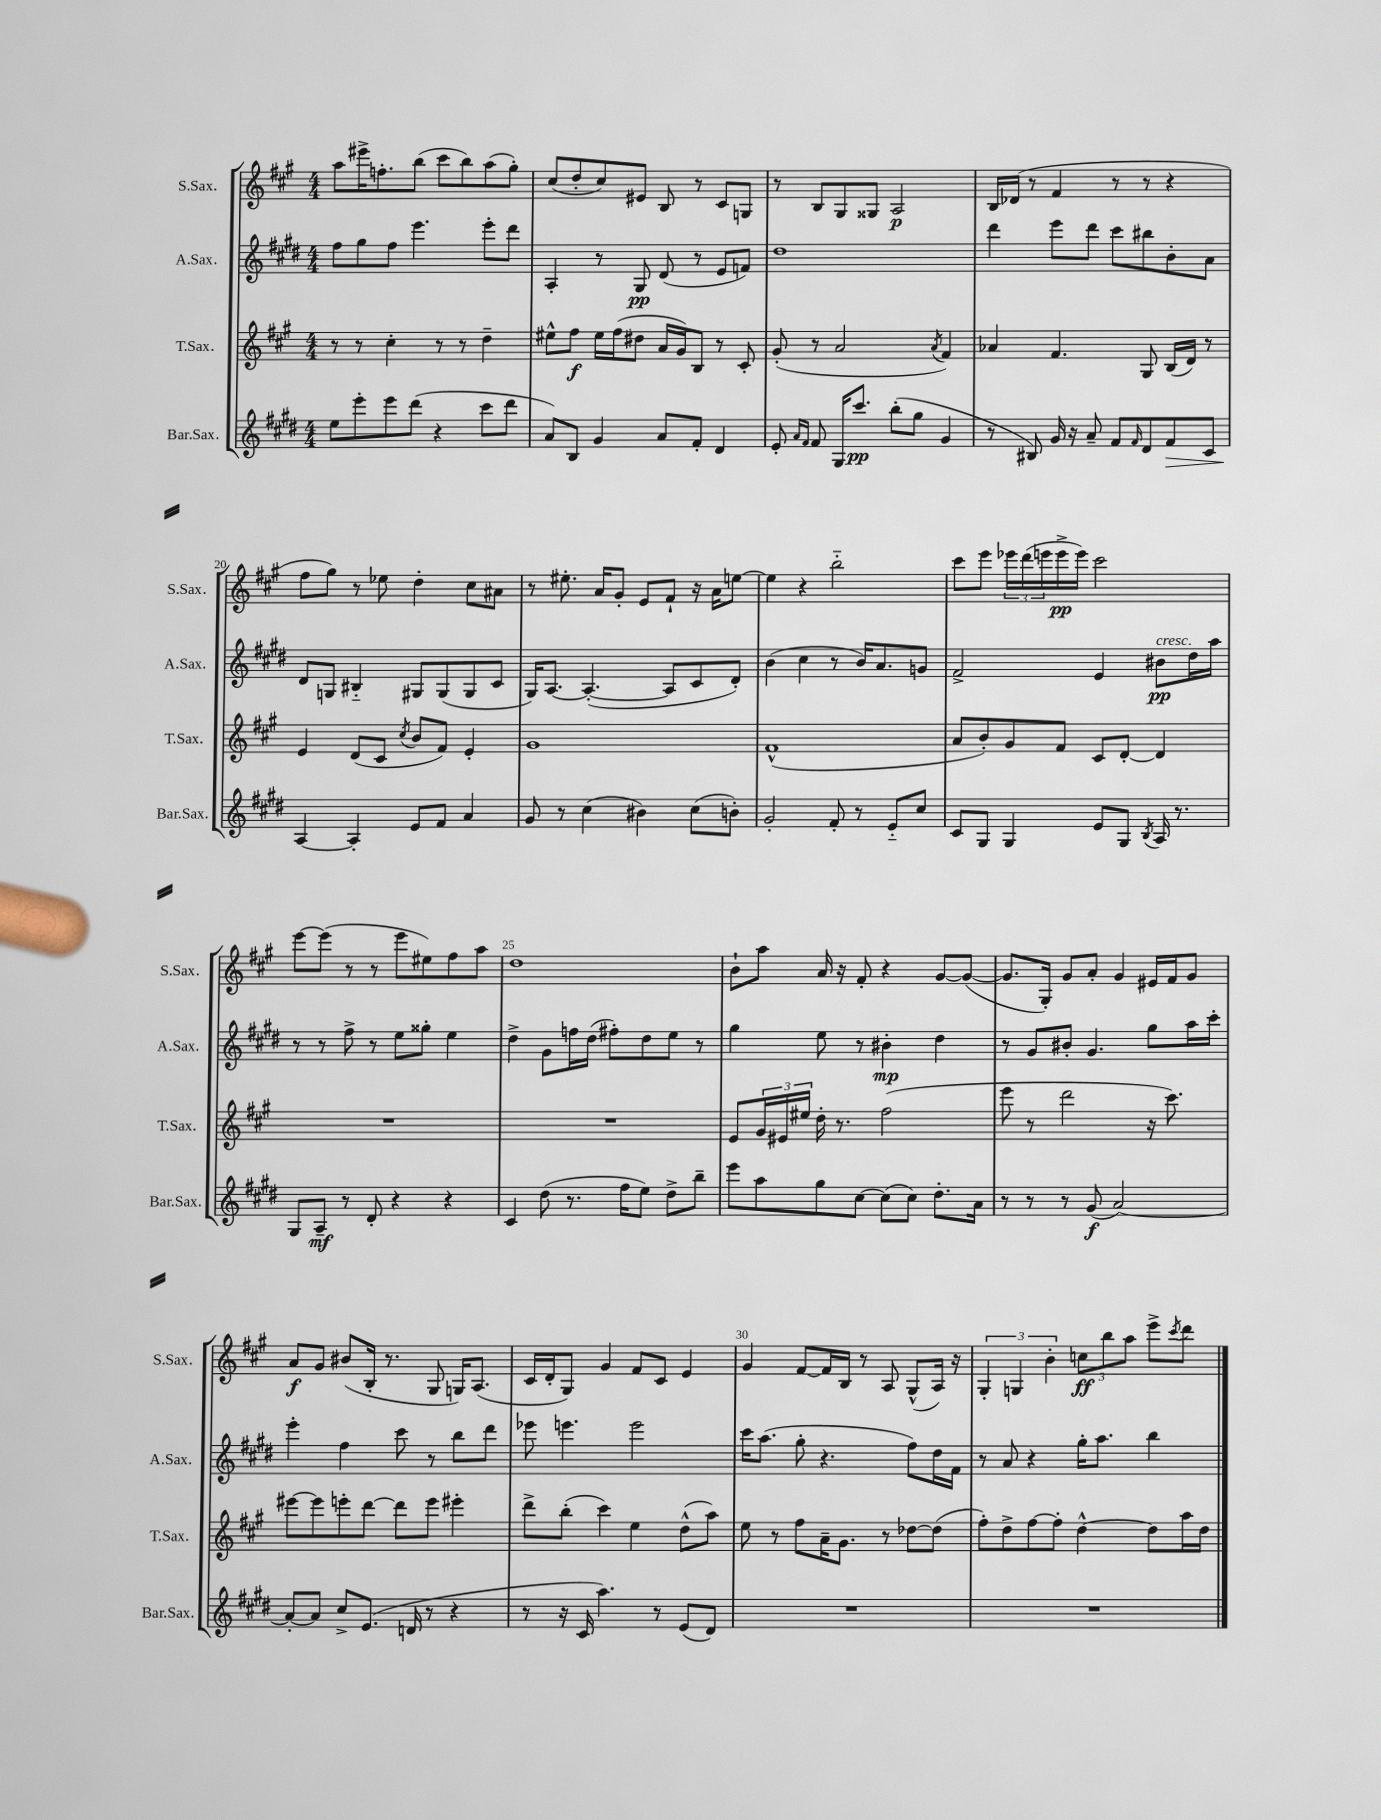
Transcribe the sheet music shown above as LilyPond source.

<<
\new StaffGroup <<
\new Staff = "s0" \with { instrumentName = "S.Sax." shortInstrumentName = "S.Sax." } {
    \clef treble \key a \major \numericTimeSignature \time 4/4
    a''8 eis'''16-> f''8.-. b''8( cis'''8 b''8) a''8( gis''8-.) |
    cis''8( d''8-. cis''8) eis'8 b8 r8 cis'8 g8 |
    r8 b8 gis8 gisis8 a2\p |
    b16 des'16( r8 fis'4 r8 r8 r4 |
    fis''8 gis''8) r8 ees''8 d''4-. cis''8 ais'8 |
    r8 eis''8.-. a'16 gis'8-. e'8 fis'8-! r16 a'16 e''8~ |
    e''4 r4 b''2-_ |
    cis'''8 e'''8 \tuplet 3/2 { ees'''16 d'''16( e'''16 } e'''16->\pp e'''16) cis'''2 |
    e'''8~ e'''8( r8 r8 e'''8 eis''8) fis''8 a''8 |
    d''1 |
    b'8-! a''8 a'16 r16 fis'8-. r4 gis'8~ gis'8~( |
    gis'8. gis16-.) gis'8 a'8-. gis'4 eis'16 fis'16 gis'8 |
    a'8\f gis'8 bis'8( b16-. r8. gis8 g16) a8.( |
    cis'16 d'16-. gis8) gis'4 fis'8 cis'8 e'4 |
    gis'4 fis'8~ fis'16 b16 r8 a8 gis8-^( a16) r16 |
    \tuplet 3/2 { gis4-. g4 b'4-. } \tuplet 3/2 { c''8\ff b''8 a''8 } e'''8-> \acciaccatura { cis'''8 } d'''8 \bar "|." |
}
\new Staff = "s1" \with { instrumentName = "A.Sax." shortInstrumentName = "A.Sax." } {
    \clef treble \key e \major \numericTimeSignature \time 4/4
    fis''8 gis''8 fis''8 e'''4. e'''8-. dis'''8 |
    a4-. r8 gis8\pp dis'8( r8 e'8 f'8) |
    dis''1 |
    dis'''4 e'''8 dis'''8 cis'''8 bis''8 b'8-. a'8 |
    dis'8 g8 bis4-_ gis8 gis8( gis8 cis'8 |
    gis16) a8.~ a4.~-.( a8 cis'8 dis'8-.) |
    b'4( cis''4 r8 b'16) a'8. g'8 |
    fis'2-> e'4 bis'8\pp^\markup { \italic "cresc." } dis''16 a''16 |
    r8 r8 fis''8-> r8 e''8 gisis''8-. e''4 |
    dis''4-> gis'8 f''16 dis''16( fis''8-.) dis''8 e''8 r8 |
    gis''4 e''8 r8 bis'4-.\mp dis''4 |
    r8 gis'8 bis'8-. gis'4. gis''8 a''16 cis'''16-. |
    e'''4-. fis''4 cis'''8 r8 b''8 dis'''8 |
    ees'''8 e'''4. e'''2 |
    cis'''16 a''8.( gis''8-. r4. fis''8) dis''16 fis'16 |
    r8 a'8 r4 gis''16-. a''8. b''4 \bar "|." |
}
\new Staff = "s2" \with { instrumentName = "T.Sax." shortInstrumentName = "T.Sax." } {
    \clef treble \key a \major \numericTimeSignature \time 4/4
    r8 r8 cis''4-. r8 r8 d''4-- |
    eis''8-^ fis''8\f eis''16 fis''16( dis''8 a'16 gis'16) b8 r8 cis'8-. |
    gis'8-.( r8 a'2 \acciaccatura { a'8 } fis'4) |
    aes'4 fis'4. gis8 b16( d'16) r8 |
    e'4 d'8( cis'8 \acciaccatura { cis''8 } b'8 fis'8) e'4-. |
    gis'1 |
    fis'1-^( |
    a'8 b'8-.) gis'8 fis'8 cis'8 d'8~-. d'4 |
    R1 |
    R1 |
    e'8 \tuplet 3/2 { gis'16 eis'16 eis''16 } d''16-. r8. fis''2( |
    e'''8 r8 d'''2 r16 cis'''8.) |
    eis'''8~ eis'''8 e'''8-. d'''8~ d'''8 e'''8 eis'''4-. |
    d'''8-> b''8-.( cis'''4) e''4 d''8-^( a''8) |
    e''8 r8 fis''8 a'16-- gis'8. r8 des''8~ des''8( |
    fis''8-.) d''8-> fis''8~ fis''8-. d''4~-^ d''8 a''16 d''16 \bar "|." |
}
\new Staff = "s3" \with { instrumentName = "Bar.Sax." shortInstrumentName = "Bar.Sax." } {
    \clef treble \key e \major \numericTimeSignature \time 4/4
    e''8 e'''8-. e'''8 dis'''8( r4 cis'''8 dis'''8 |
    a'8) b8 gis'4 a'8 fis'8-. dis'4 |
    e'8-. \grace { a'16 fis'16 } fis'8 gis16 cis'''8.\pp b''8-.( gis''8 gis'4 |
    r8 bis8) gis'16 r16 a'8-- fis'8 \grace { fis'16 } dis'8 fis'8\> cis'8 |
    a4~\! a4-. e'8 fis'8 a'4 |
    gis'8 r8 cis''4( bis'4) cis''8( b'8-.) |
    gis'2-. fis'8-. r8 e'8-_ cis''8 |
    cis'8 gis8 gis4 e'8 gis8 \acciaccatura { b8 } a16 r8. |
    gis8 a8--\mf r8 dis'8-. r4 r4 |
    cis'4 dis''8( r8. fis''16 e''8) dis''8-> b''8-- |
    e'''8 a''8 gis''8 cis''8~ cis''8( cis''8) dis''8.-. a'16 |
    r8 r8 r8 gis'8\f( a'2~) |
    a'8~-. a'8 cis''8-> e'8.( d'16 r8 r4 |
    r8 r16 cis'16 a''4.) r8 e'8( dis'8) |
    R1 |
    R1 \bar "|." |
}
>>
>>
\layout { \context { \Score currentBarNumber = #16 \override BarNumber.break-visibility = ##(#f #t #t) barNumberVisibility = #(every-nth-bar-number-visible 5) } }
